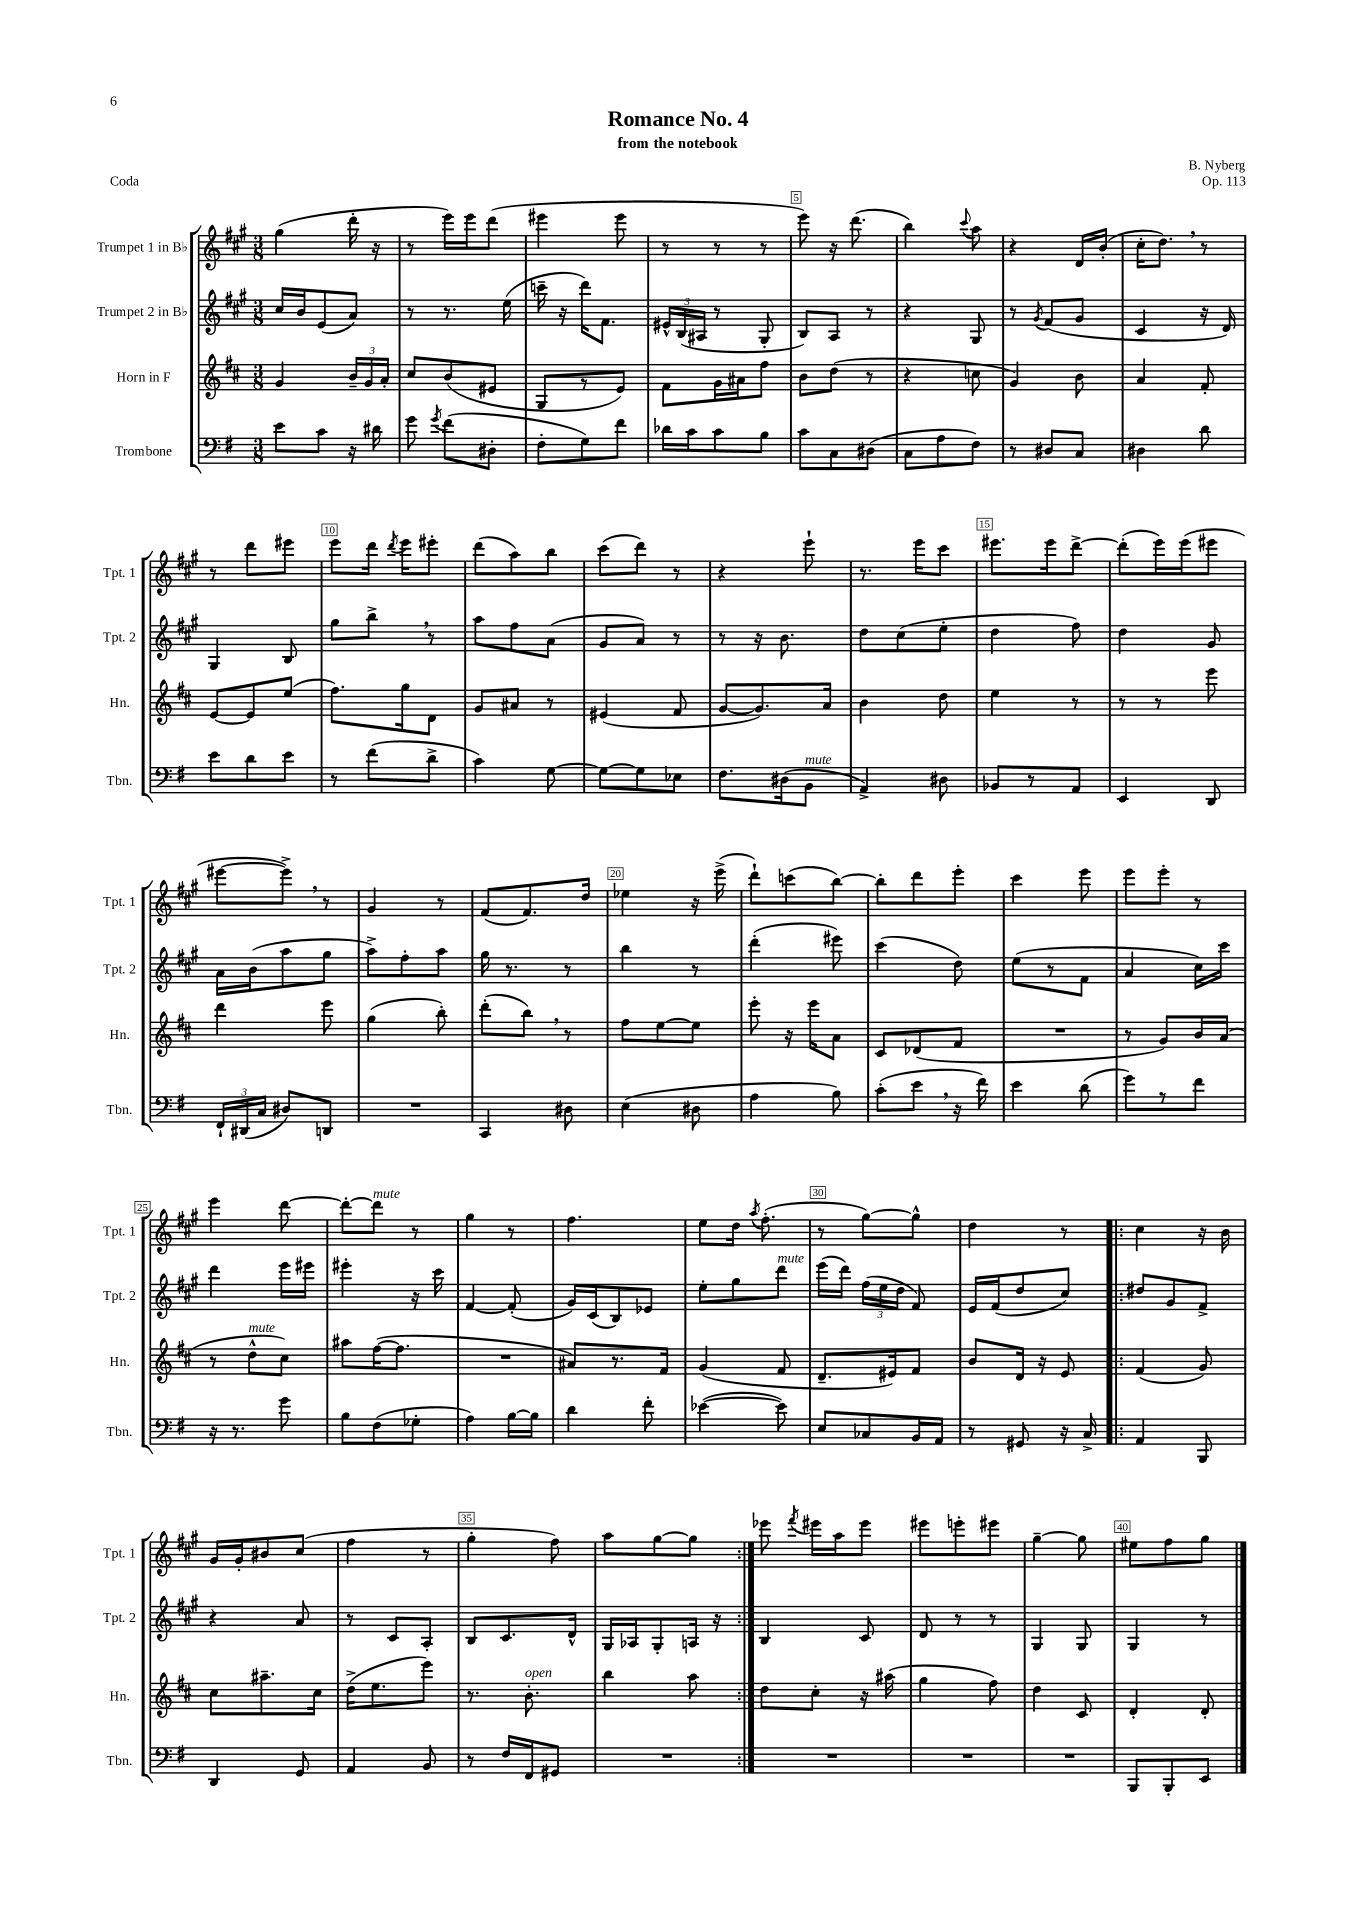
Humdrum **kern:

**kern	**kern	**kern	**kern
*staff4	*staff3	*staff2	*staff1
*clefF4	*clefG2	*clefG2	*clefG2
*k[f#]	*k[f#c#]	*k[f#c#g#]	*k[f#c#g#]
*M3/8	*M3/8	*M3/8	*M3/8
8e	4g	16cc#	(4gg#
.	.	16b	.
8c	.	(8e	.
16r	24b~	8a)	16ddd'
.	24g	.	.
16d#	.	.	16r
.	24a'	.	.
=	=	=	=
8g	8cc#	8r	8r
8qg	.	.	.
(8f#	(8b	8.r	16eee)
.	.	.	16eee
8D#'	8e#	.	(8ddd
.	.	(16ee	.
=	=	=	=
8F#'	8G	16ccc~	4eee#
.	.	16r	.
8G)	8r	16ddd)	.
.	.	8.f#	.
8f#	8e)	.	8eee#
=	=	=	=
16d-	8f#	24e#^^	8r
.	.	(24B	.
16c	.	.	.
.	.	24A#	.
8c	16g	8r	8r
.	16a#	.	.
8B	8ff#	8G#'	8r
=	=	=	=
8c	8b	8B)	8eee)
8C	(8dd	8A	16r
.	.	.	(8.ddd
(8D#	8r	8r	.
=	=	=	=
8C	4r	4r	4bb)
8A	.	.	.
.	.	.	8qqccc#
8F#)	8cc	8G#	8aa
=	=	=	=
8r	4g)	8r	4r
.	.	8qg#	.
8D#	.	(8f#	.
8C	8b	8g#	16d
.	.	.	(16b'
=	=	=	=
4D#	4a	4c#	16cc#'
.	.	.	8.dd)
8d	8f#'	16r	8r
.	.	16d)	.
=	=	=	=
8e	[8e	4G#	8r
8d	8e]	.	8ddd
8e	(8ee	8B	8eee#
=	=	=	=
8r	8.ff#)	8gg#	8eee
(8f#	.	8bb^	16ddd
.	.	.	8qddd
.	16gg	.	16eee
8d^	8d	8r	8eee#'
=	=	=	=
4c)	8g	8aa	(8ddd
.	8a#	8ff#	8aa)
[8G	8r	(8a	8bb
=	=	=	=
8G_	(4e#	8g#	(8ccc#
8G]	.	8a)	8ddd)
8E-	8f#	8r	8r
=	=	=	=
8.F#	[8g	8r	4r
.	8.g])	16r	.
(16D#	.	8.b	.
8BB	.	.	8eee`
.	16a	.	.
=	=	=	=
4AA^)	4b	8dd	8.r
.	.	(8cc#	.
.	.	.	16eee
8D#	8dd	8ee'	8ccc#
=	=	=	=
8BB-	4ee	4dd	8.eee#
8r	.	.	.
.	.	.	16eee#
8AA	8r	8ff#)	[8ddd^
=	=	=	=
4EE	8r	4dd	(8ddd']
.	8r	.	16eee)
.	.	.	(16eee
8DD	8eee	8g#	8eee#
=	=	=	=
24FF#`	4ddd	16a	[8eee#
(24DD#	.	.	.
.	.	(16b	.
24C	.	.	.
8D#)	.	8aa	8eee#^])
8DD	8eee	8gg#	8r
=	=	=	=
4.r	(4gg	8aa^)	4g#
.	.	8ff#'	.
.	8bb')	8aa	8r
=	=	=	=
4CC	(8ddd'	16gg#	(8f#
.	.	8.r	.
.	8bb)	.	8.f#)
8D#	8r	8r	.
.	.	.	16dd
=	=	=	=
(4E	8ff#	4bb	4ee-
.	[8ee	.	.
8D#	8ee]	8r	16r
.	.	.	(16eee^
=	=	=	=
4A	8eee'	(4ddd'	8ddd`)
.	16r	.	(8ccc
.	16eee	.	.
8B)	8a	8eee#)	[8bb)
=	=	=	=
(8c'	8c#	(4ccc#	8bb']
8e	(8d-	.	8ddd
16r	8f#	8dd)	8eee'
16f#)	.	.	.
=	=	=	=
4e	4.r	(8ee	4ccc#
.	.	8r	.
(8d	.	8f#	8eee
=	=	=	=
8g)	8r	4a	8eee
8r	8g)	.	8eee'
8f#	16b	16cc#)	8r
.	(16a	16ccc#	.
=	=	=	=
16r	8r	4ddd	4eee
8.r	.	.	.
.	8dd^^	.	.
8g	8cc#)	16eee	[8ddd
.	.	16eee#	.
=	=	=	=
8B	8aa#	4eee#'	8ddd'_
(8F#	([16ff#	.	8ddd]
.	8.ff#]	.	.
8G-'	.	16r	8r
.	.	16ccc#	.
=	=	=	=
4A)	4.r	[4f#	4gg#
[16B	.	(8f#']	8r
16B]	.	.	.
=	=	=	=
4d	8a#)	16g#)	4.ff#
.	.	(16c#	.
.	8.r	8B)	.
8f#'	.	8e-	.
.	16f#	.	.
=	=	=	=
([4e-	(4g	8ee'	8ee
.	.	8gg#	16dd
.	.	.	8qaa
.	.	.	(8.ff#'
8e-])	8f#	8ddd	.
=	=	=	=
8E	8.d~	(16eee	8r
.	.	16ddd)	.
8C-	.	(24ff#	[8gg#)
.	.	24ee	.
.	16e#)	.	.
.	.	24dd	.
16BB	8f#	8f#)	8gg#^^]
16AA	.	.	.
=	=	=	=
8r	8b	16e	4dd
.	.	(16f#	.
8GG#	16d	8dd	.
.	16r	.	.
16r	8e	8cc#)	8r
16C^	.	.	.
=!|:	=!|:	=!|:	=!|:
4AA	(4f#	8dd#	4cc#
.	.	8g#	.
8BBB	8g)	8f#^	16r
.	.	.	16b
=	=	=	=
4DD	8cc#	4r	16g#
.	.	.	16g#'
.	8.aa#~	.	8b#
8GG	.	8a	(8cc#
.	16cc#	.	.
=	=	=	=
4AA	(16dd^	8r	4ff#
.	8.ee	.	.
.	.	8c#	.
8BB	8eee)	8A'	8r
=	=	=	=
8r	8.r	8B	4gg#'
16F#	.	8.c#	.
16FF#	8.b'	.	.
8GG#	.	.	8ff#)
.	.	16d^^	.
=	=	=	=
4.r	4bb	16G#	8aa
.	.	16A-	.
.	.	8G#'	[8gg#
.	8aa	16A	8gg#]
.	.	16r	.
=:|!	=:|!	=:|!	=:|!
4.r	8dd	4B	8eee-
.	.	.	8qfff#
.	8cc#'	.	16eee#
.	.	.	16aa
.	16r	8c#	8eee#
.	(16aa#	.	.
=	=	=	=
4.r	4gg	8d	8eee#
.	.	8r	8eee'
.	8ff#)	8r	8eee#
=	=	=	=
4.r	4dd	4G#	[4gg#~
.	8c#	8G#	8gg#]
=	=	=	=
8BBB	4d'	4G#	8ee#
8BBB'	.	.	8ff#
8EE	8d'	8r	8gg#
==	==	==	==
*-	*-	*-	*-
